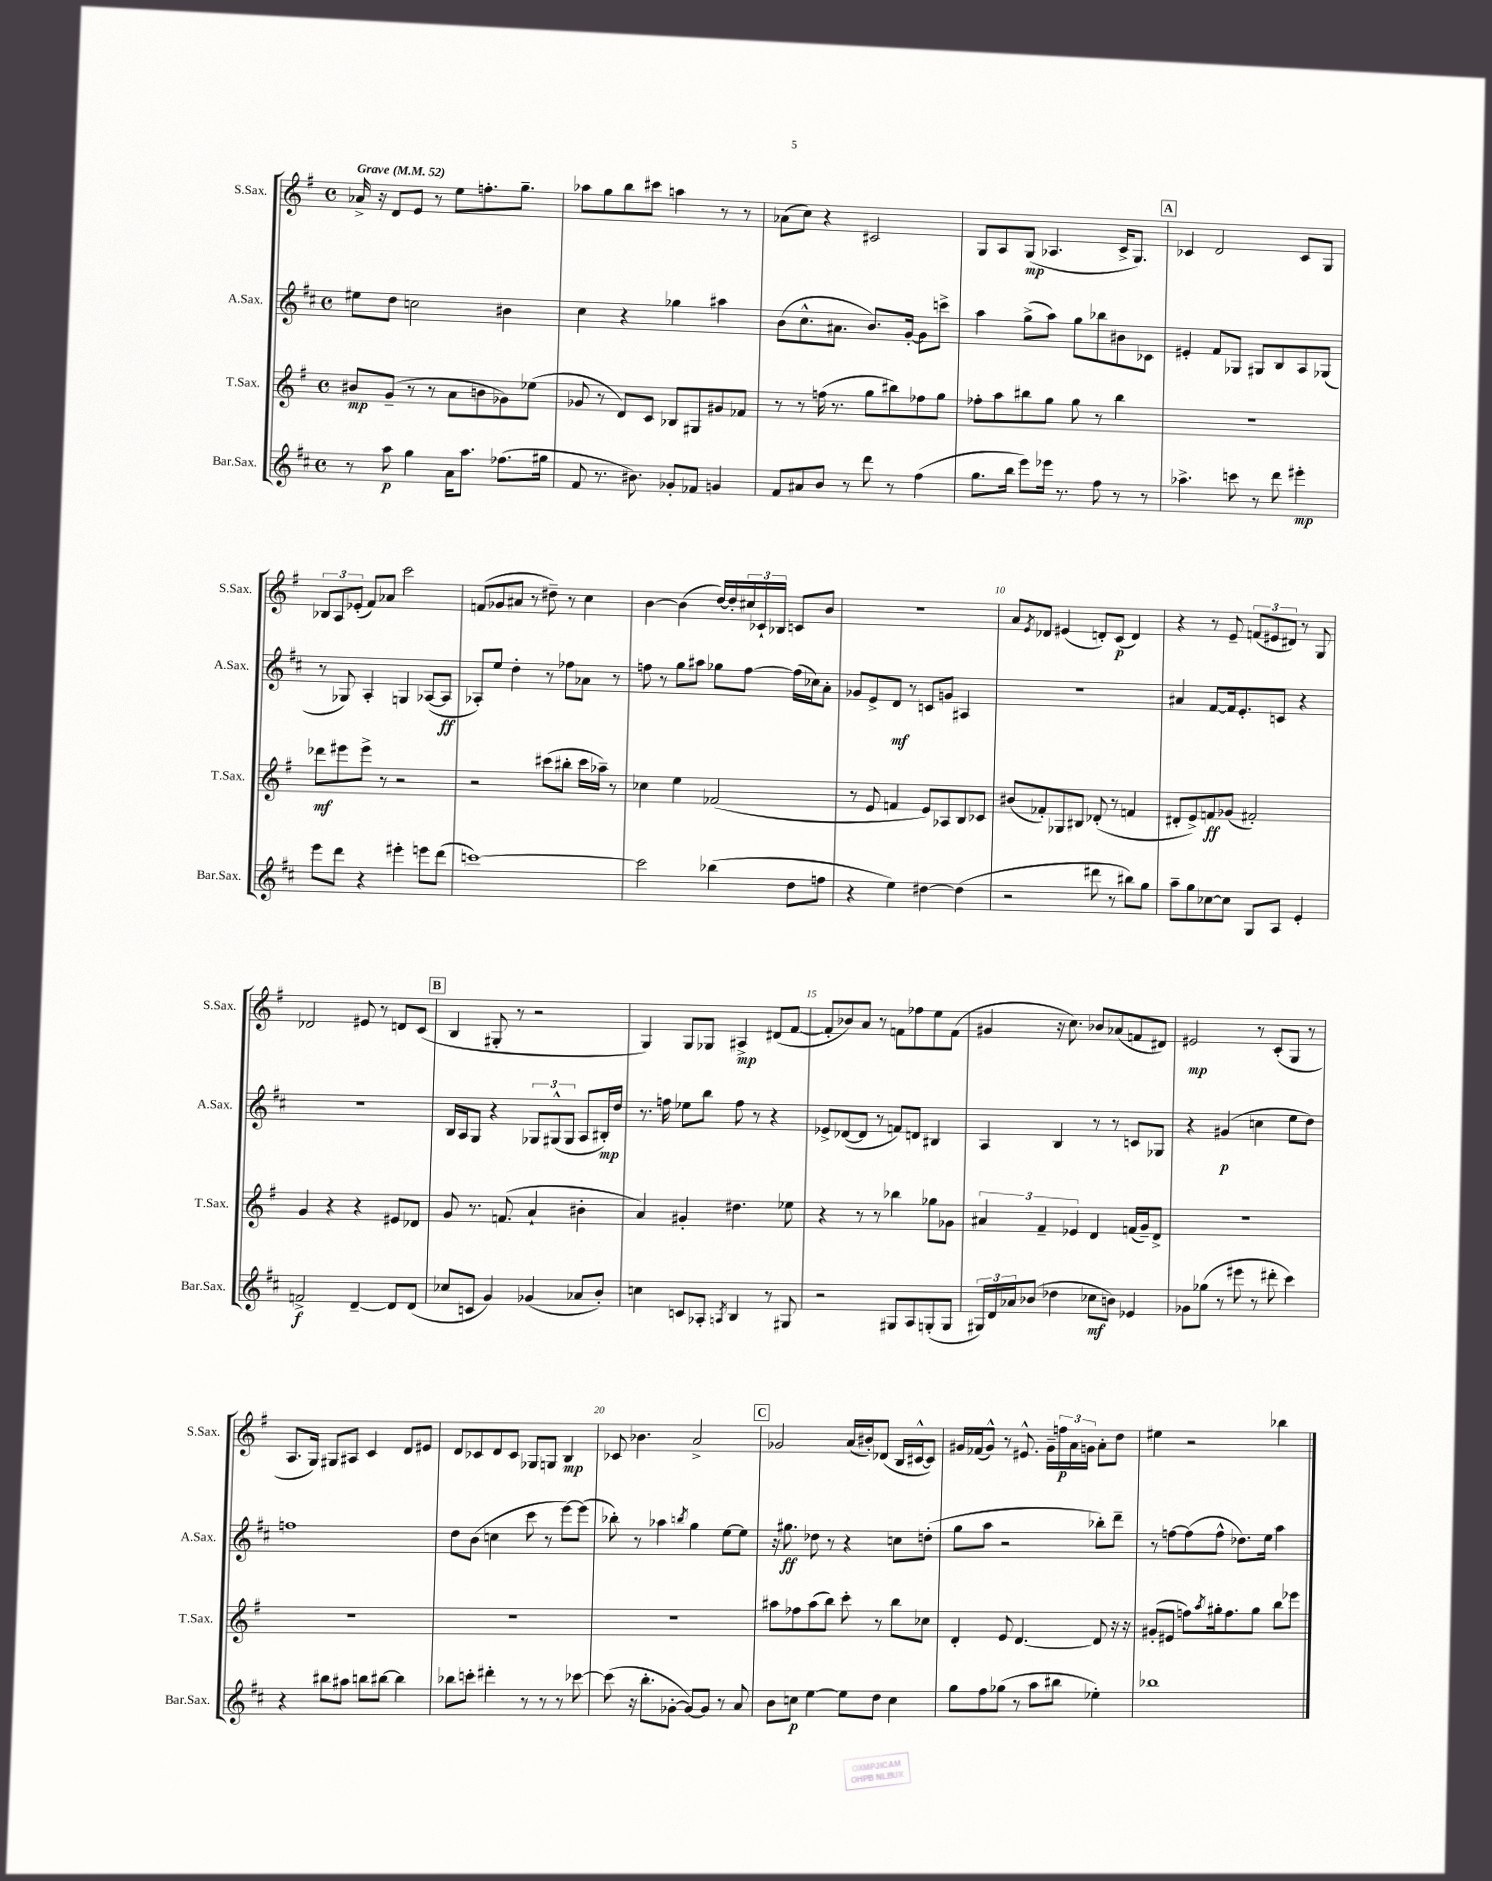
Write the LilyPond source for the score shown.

<<
\new StaffGroup <<
\new Staff = "s0" \with { instrumentName = "S.Sax." shortInstrumentName = "S.Sax." } {
    \clef treble \key g \major \defaultTimeSignature \time 4/4 \tempo "Grave" 4 = 52
    aes'16-> r16 d'8 e'8 r8 e''8 f''8.-. g''8.-- |
    aes''8 g''8 b''8 cis'''8 a''4 r8 r8 |
    aes'8( c''8) r4 cis'2 |
    g8 a8 g8\mp( aes4. c'16-> g8.) |
    \mark \markup { \box "A" } ces'4 d'2 ces'8 g8 |
    \tuplet 3/2 { bes8 a8 ees'8-.( } fis'8) aes'8 c'''2 |
    f'8( ges'8 ais'8 r8 dis''8--) r8 c''4 |
    b'4~ b'4( d''16~) d''16-. \tuplet 3/2 { cis''16 ces'16-! bes16 } c'8 b'8 |
    R1 |
    a'8 \acciaccatura { e'8 } des'8 eis'4( d'8-.) c'8\p( d'4) |
    r4 r8 e'8-- \tuplet 3/2 { f'8( eis'8 dis'8) } r8 g8 |
    des'2 eis'8 r8 d'8 c'8( |
    \mark \markup { \box "B" } b4 gis8-. r8 r2 |
    g4) g8 ges8 ais4->\mp dis'8( fis'8~ |
    fis'8-. bes'8) a'8 r8 f'8 fes''8 e''8 f'8( |
    gis'4 r16 c''8.) bes'8 aes'8( f'8 dis'8) |
    eis'2\mp r8 c'8-.( g8 r8 |
    a8. g16) gis8 ais8 c'4 d'8 eis'8 |
    d'8 ces'8 d'8 ces'8 ges8 g8 b4\mp |
    ces'8 bes'4. a'2-> |
    \mark \markup { \box "C" } ges'2 a'16( bis'16-.) des'8( b16 cis'16~-^ cis'8) |
    gis'16 fes'16( gis'8-^) r8 eis'8.-^ gis'16-- \tuplet 3/2 { f''16\p a'16 g'16 } a'8-. d''8 |
    eis''4 r2 bes''4 \bar "|." |
}
\new Staff = "s1" \with { instrumentName = "A.Sax." shortInstrumentName = "A.Sax." } {
    \clef treble \key d \major \defaultTimeSignature \time 4/4
    eis''8 d''8 c''2 bis'4 |
    cis''4 r4 ges''4 ais''4 |
    b'8( cis''8.-^ ais'8. b'8.) g'16~-. g'8 c'''8-> |
    a''4 g''8->( a''8) g''8 bes''8 bis'8 ces'8 |
    \mark \markup { \box "A" } eis'4-. fis'8 ges8 gis8 b8 a8 ges8( |
    r8 ges8) a4-. g4 aes8~( aes8\ff |
    aes8-.) e''8 d''4-. r8 fes''8 aes'8 r8 |
    f''8 r8 g''8 ais''8 ges''8 f''8~ f''16( ces''16) a'8-. |
    ges'8 e'8-> d'8\mf r8 c'8 g'8 ais4 |
    r1 |
    ais'4 fis'8~ fis'16 e'8.-. c'8 r4 |
    R1 |
    \mark \markup { \box "B" } b16 a16 g8 r4 \tuplet 3/2 { ges8 gis8-^( gis8 } a8 bis16-.\mp) d''16 |
    r8. f''16 ees''8 b''8 f''8 r8 r4 |
    ees'8-> des'8~( des'8 r8 f'8) d'8 bis4 |
    a4 b4 r8 r8 c'8 ges8 |
    r4 gis'4\p( c''4 e''8 d''8) |
    f''1 |
    d''8 b'8( c''4 cis'''8 r8 e'''8~) e'''8( |
    bes''8-.) r8 aes''4 \acciaccatura { b''8 } g''4 e''8~ e''8 |
    \mark \markup { \box "C" } r16 gis''8.\ff des''8 r8 r4 c''8 d''8-.( |
    g''8 a''8 r2 bes''8-.) d'''8-- |
    r8 f''8~ f''8( f''8-^ des''8.) e''16 a''4 \bar "|." |
}
\new Staff = "s2" \with { instrumentName = "T.Sax." shortInstrumentName = "T.Sax." } {
    \clef treble \key g \major \defaultTimeSignature \time 4/4
    bis'8\mp g'8--( r8 r8 a'8 b'8 ges'8) ees''8( |
    ges'8 r8 d'8) c'8 bes8 gis8 gis'8 fes'8 |
    r8 r8 f''16( r8. g''8 bis''8) fes''8 g''8 |
    fes''8-. a''8 bis''8 g''8 g''8 r8 bis''4 |
    \mark \markup { \box "A" } R1 |
    des'''8\mf eis'''8 eis'''8-> r8 r2 |
    r2 cis'''8( bis''8-. cis'''16 aes''16--) r8 |
    ces''4 e''4 fes'2( |
    r8 e'8 f'4 e'8) aes8 b8 ces'8 |
    bis'8( fes'8-.) ges8 bis8 des'8-.( r8 f'4 |
    dis'8-. e'8->) f'8\ff ges'8( fis'2-.) |
    g'4 r4 r4 eis'8 des'8 |
    \mark \markup { \box "B" } g'8 r8. f'8.( a'4-! bis'4-. |
    a'4) gis'4-. dis''4. ees''8 |
    r4 r8 r8 bes''4 ges''8 ges'8 |
    \tuplet 3/2 { ais'4 fis'4-- ees'4 } d'4 f'16( g'16--) d'8-> |
    R1 |
    R1 |
    R1 |
    R1 |
    \mark \markup { \box "C" } ais''8 fes''8 ais''8( b''8) c'''8-. r8 b''8 ces''8 |
    d'4-. e'8 d'4.~ d'8 r16 r16 |
    gis'8-.( eis'8 f''8) \acciaccatura { a''8 } gis''16-. f''8. gis''8 b''8 ees'''8 \bar "|." |
}
\new Staff = "s3" \with { instrumentName = "Bar.Sax." shortInstrumentName = "Bar.Sax." } {
    \clef treble \key d \major \defaultTimeSignature \time 4/4
    r8 a''8\p g''4 a'16 a''8. fes''8.( gis''16 |
    fis'8 r8. bis'8.) ges'8-. fes'8 g'4 |
    fis'8 ais'8 b'8 r8 d'''8 r8 fis''4( |
    g''8. b''16 e'''8) ees'''16 r8. fis''8 r8 r8 |
    \mark \markup { \box "A" } aes''4.-> c'''8 r8 d'''8 eis'''4-.\mp |
    e'''8 d'''8 r4 eis'''4-. e'''8 d'''8( |
    c'''1~) |
    c'''2 bes''4( d''8 f''8 |
    r4 e''4) dis''4~ dis''4( |
    r2 dis'''8 r8 bis''8) g''8 |
    a''8-- g''8 ces''8~ ces''8 g8 a8 e'4-. |
    f'2->\f d'4~-- d'8 d'8( |
    \mark \markup { \box "B" } ces''8 c'8 g'4) ges'4( aes'8 b'8-.) |
    c''4 c'8 aes8-. \acciaccatura { a8 } b4 r8 gis8 |
    r2 gis8 a8 g8-.( g8 |
    \tuplet 3/2 { gis16) d'16 aes'16 } bes'8( des''4 ces''8\mf b'8) ees'4 |
    ges'8 ges''8( r8 eis'''8 r8 dis'''8-. cis'''4) |
    r4 bis''8 ais''8 b''8 bis''8~ bis''4 |
    bes''8 c'''8-. dis'''4-. r8 r8 r8 ces'''8~ |
    ces'''8( r16 b''8.-. ges'8~-. ges'8~) ges'8 r8 a'8 |
    \mark \markup { \box "C" } b'8 c''8\p e''4~ e''8 d''8 c''4 |
    g''8 fis''8 ges''8( r8 a''8 bis''8 ees''4-.) |
    bes''1 \bar "|." |
}
>>
>>
\layout { \context { \Score \override BarNumber.break-visibility = ##(#f #t #t) barNumberVisibility = #(every-nth-bar-number-visible 5) } }
